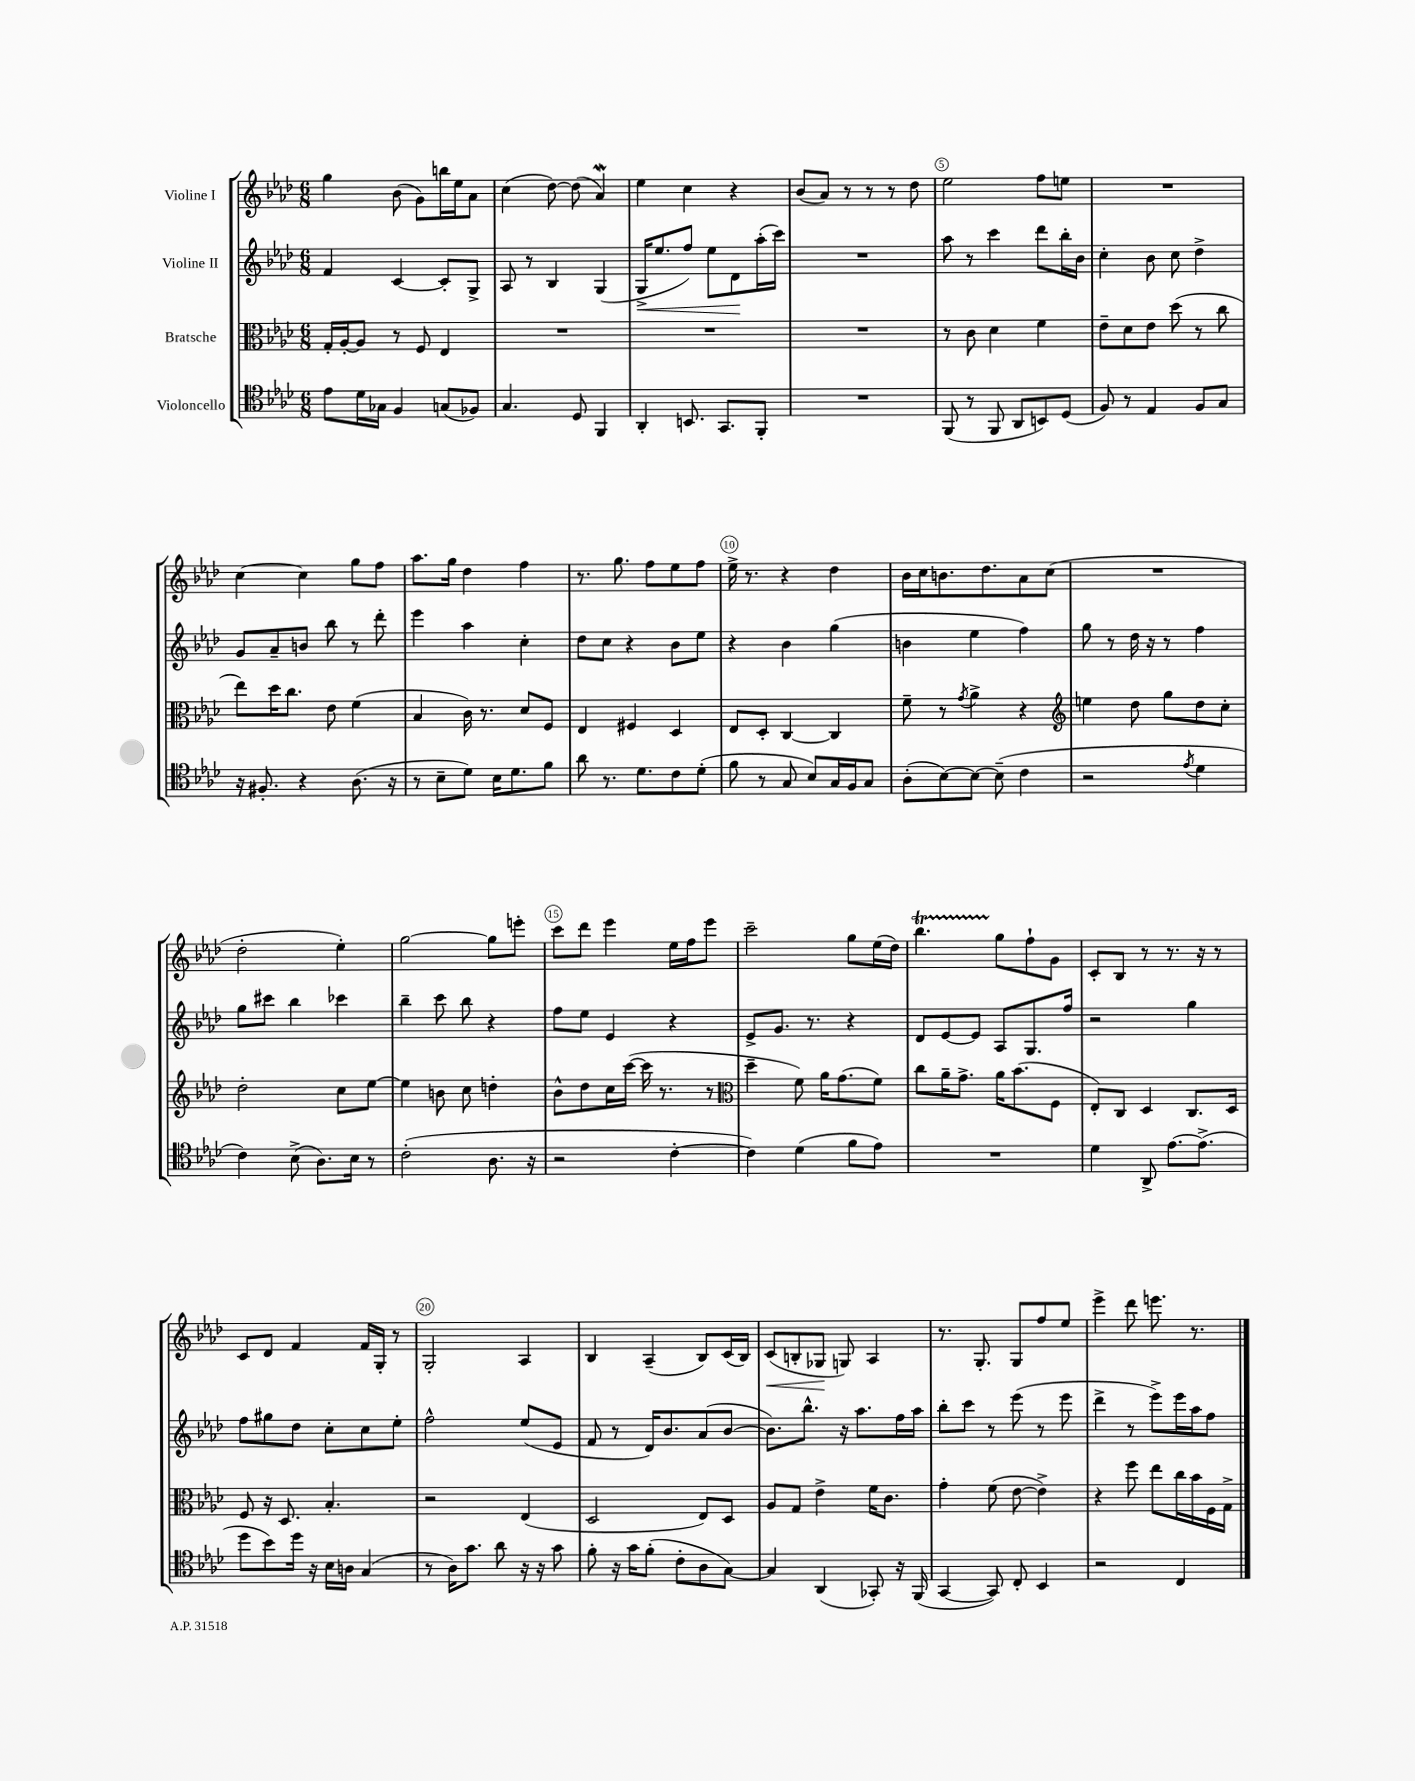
<<
\new StaffGroup <<
\new Staff = "s0" \with { instrumentName = "Violine I" } {
    \clef treble \key aes \major \numericTimeSignature \time 6/8
    g''4 bes'8( g'8) b''16 ees''16 aes'8 |
    c''4( des''8~) des''8( aes'4\mordent) |
    ees''4 c''4 r4 |
    bes'8( aes'8) r8 r8 r8 des''8 |
    ees''2 f''8 e''8 |
    R2. |
    c''4~ c''4 g''8 f''8 |
    aes''8. g''16 des''4 f''4 |
    r8. g''8. f''8 ees''8 f''8 |
    ees''16-> r8. r4 des''4 |
    bes'16 c''16 b'8. des''8. aes'8 c''8( |
    R2. |
    des''2-. ees''4-.) |
    g''2~ g''8 e'''8-. |
    c'''8 des'''8 ees'''4 ees''16 f''16 ees'''8 |
    c'''2-- g''8 ees''16( des''16) |
    bes''4.\startTrillSpan g''8\stopTrillSpan f''8-! g'8 |
    c'8-. bes8 r8 r8. r16 r8 |
    c'8 des'8 f'4 f'16 g16-. r8 |
    g2-. aes4 |
    bes4 aes4--( bes8) c'16( bes16) |
    c'8\<( b8-. ges8\! g8) aes4 |
    r8. g8.-. g8 f''8 ees''8 |
    ees'''4-> des'''8 e'''8. r8. \bar "|." |
}
\new Staff = "s1" \with { instrumentName = "Violine II" } {
    \clef treble \key aes \major \numericTimeSignature \time 6/8
    f'4 c'4~ c'8-. g8-> |
    aes8 r8 bes4 g4( |
    g16->\< ees''8. f''8) ees''8 des'8\! aes''16-.( c'''16) |
    R2. |
    aes''8 r8 c'''4 des'''8 bes''16-. bes'16 |
    c''4-. bes'8 c''8 des''4-> |
    g'8 aes'8-- b'8 bes''8 r8 des'''8-. |
    ees'''4 aes''4 c''4-. |
    des''8 c''8 r4 bes'8 ees''8 |
    r4 bes'4 g''4( |
    b'4 ees''4 f''4) |
    g''8 r8 des''16 r16 r8 f''4 |
    g''8 cis'''8 bes''4 ces'''4 |
    bes''4-- c'''8 bes''8 r4 |
    f''8 ees''8 ees'4 r4 |
    ees'8-> g'8. r8. r4 |
    des'8 ees'8~ ees'8 aes8 g8. f''16 |
    r2 g''4 |
    f''8 gis''8 des''8 c''8-. c''8 ees''8-. |
    f''2-^ ees''8( ees'8 |
    f'8 r8 des'16) bes'8. aes'8( bes'8~ |
    bes'8.) bes''8.-^ r16 aes''8. f''16 aes''16 |
    bes''8-. c'''8 r8 ees'''8( r8 ees'''8 |
    des'''4-> r8 ees'''8->) ees'''16 aes''16 f''8 \bar "|." |
}
\new Staff = "s2" \with { instrumentName = "Bratsche" } {
    \clef alto \key aes \major \numericTimeSignature \time 6/8
    g16-. aes16~-. aes8 r8 f8 ees4 |
    R2. |
    R2. |
    R2. |
    r8 c'8 des'4 f'4 |
    ees'8-- des'8 ees'8 des''8( r8 c''8 |
    ees''8) des''16 c''8. ees'8 f'4( |
    bes4 c'16) r8. des'8 f8 |
    ees4 fis4 des4 |
    ees8 des8-. c4~ c4 |
    f'8-- r8 \acciaccatura { g'8 } aes'4-> r4 |
    \clef treble e''4 des''8 g''8 des''8 c''8-. |
    des''2-. c''8 ees''8~ |
    ees''4 b'8 c''8 d''4-. |
    bes'8-^ des''8 c''16 c'''16~( c'''16 r8. r8 |
    \clef alto des''4-- f'8) aes'16 g'8.( f'8) |
    c''8 aes'16-- g'8.-> aes'16 bes'8.( f8 |
    ees8-.) c8 des4 c8. des16 |
    f8 r16 des8. bes4.-. |
    r2 ees4( |
    des2 ees8) des8 |
    aes8 g8 ees'4-> f'16 c'8. |
    g'4-. f'8( ees'8~ ees'4->) |
    r4 f''8 ees''8 c''16 bes'16 f16 g16-> \bar "|." |
}
\new Staff = "s3" \with { instrumentName = "Violoncello" } {
    \clef tenor \key aes \major \numericTimeSignature \time 6/8
    ees'8 des'16 ges16 f4 g8( fes8) |
    g4. des8 f,4 |
    aes,4-. b,8. g,8. f,8-. |
    R2. |
    f,8( r8 f,8 aes,8 b,8) des8( |
    f8) r8 ees4 f8 g8 |
    r16 fis8.-. r4 aes8.( r16 |
    r8 bes8-- des'8) bes16 des'8. f'8 |
    aes'8 r8. des'8. c'8 des'8-.( |
    f'8 r8 g8 bes8) g16 f16 g8 |
    aes8-.( bes8~) bes8~ bes8--( c'4 |
    r2 \acciaccatura { ees'8 } des'4 |
    c'4) bes8->( aes8.) bes16 r8 |
    c'2-.( aes8. r16 |
    r2 c'4~-. |
    c'4) des'4( f'8 ees'8) |
    R2. |
    des'4 aes,8-> ees'8.~ ees'8.->( |
    des''8 bes'8) des''16 r16 bes16 a16 g4( |
    r8 aes16) g'8. aes'8 r16 r16 g'8 |
    f'8-. r16 g'16 f'8-.( c'8-. aes8 g8~) |
    g4 aes,4( ges,8-.) r16 f,16( |
    g,4~ g,8) c8-. bes,4 |
    r2 c4 \bar "|." |
}
>>
>>
\layout { \context { \Score \override BarNumber.break-visibility = ##(#f #t #t) barNumberVisibility = #(every-nth-bar-number-visible 5) \override BarNumber.stencil = #(make-stencil-circler 0.1 0.3 ly:text-interface::print) } }
